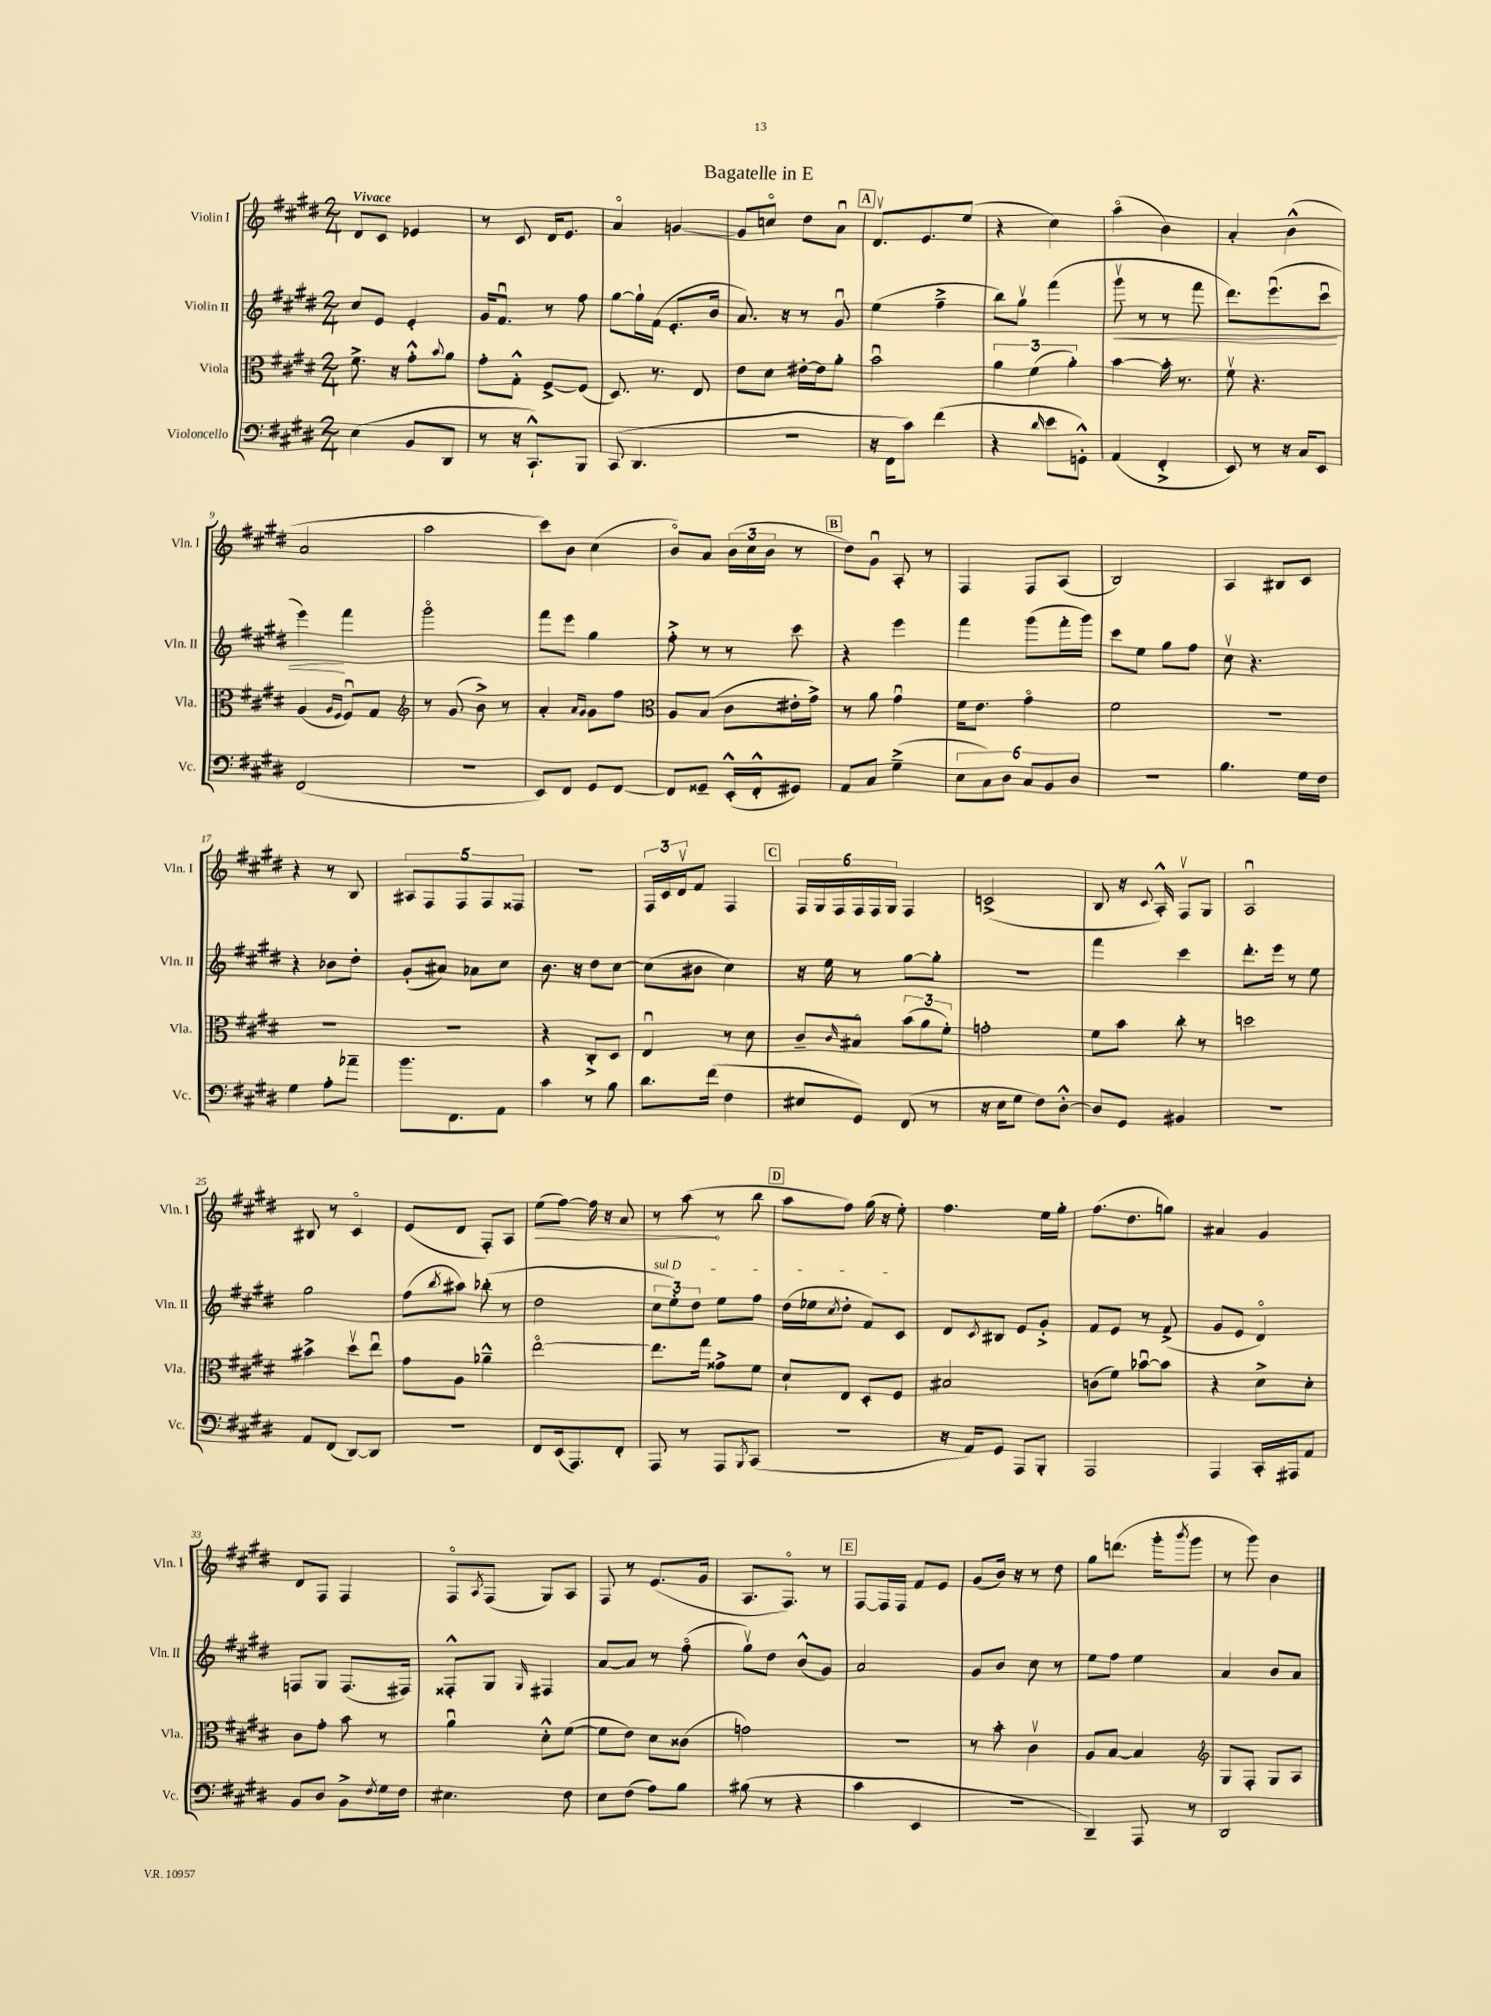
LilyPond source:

\header { title = "Bagatelle in E" }
<<
\new StaffGroup <<
\new Staff = "s0" \with { instrumentName = "Violin I" shortInstrumentName = "Vln. I" } {
    \clef treble \key e \major \numericTimeSignature \time 2/4 \tempo "Vivace"
    dis'8 cis'8 ees'4 |
    r8 cis'8 dis'16 e'8. |
    a'4\flageolet g'4~ |
    g'8 c''8\flageolet dis''8 a'8\downbow |
    \mark \markup { \box "A" } dis'8.\upbow e'8. e''8( |
    r4 cis''4) |
    a''4\flageolet( b'4) |
    a'4-. b'4-^( |
    a'2 |
    a''2 |
    cis'''8) b'8 cis''4( |
    b'8\flageolet) a'8 \tuplet 3/2 { b'16( cis''16 b'16 } r8 |
    \mark \markup { \box "B" } dis''8) gis'8\downbow a8-. r8 |
    fis4 fis8 a8( |
    b2) |
    a4 bis8 cis'8 |
    r4 r8 b8 |
    \tuplet 5/4 { ais8 fis8 fis8 fis8 fisis8 } |
    R2 |
    \tuplet 3/2 { fis16 cis'16 dis'16\upbow } fis'8 fis4 |
    \mark \markup { \box "C" } \tuplet 6/4 { fis16 gis16 fis16 fis16 fis16 gis16 } fis4 |
    c'2->( |
    b8 r16 \appoggiatura { cis'8 } a16-.-^) fis8\upbow gis8 |
    a2\downbow |
    bis8 r8 cis'4\flageolet |
    e'8( dis'8 fis8-.) a8 |
    \once \override Hairpin.circled-tip = ##t e''8\>( fis''8~) fis''16 r16 a'8 |
    r8 a''8\!( r8 b''8 |
    \mark \markup { \box "D" } a''8 fis''8) gis''16( r16 e''8-.) |
    fis''4. e''16 gis''16-. |
    fis''8.( dis''8. g''8) |
    ais'4 gis'4 |
    dis'8 fis8 fis4 |
    fis8\flageolet \acciaccatura { a8 } fis8( gis8) a8 |
    fis8 r8 e'8.( gis'16 |
    a8. fis8.\flageolet) r8 |
    \mark \markup { \box "E" } fis8~ fis16 fis16 fis'8 e'8 |
    gis'8( b'16) r16 r8 dis''8 |
    gis''8 d'''8.( gis'''16-. \acciaccatura { b'''8 } gis'''8 |
    r8 gis'''8) b'4 \bar "|." |
}
\new Staff = "s1" \with { instrumentName = "Violin II" shortInstrumentName = "Vln. II" } {
    \clef treble \key e \major \numericTimeSignature \time 2/4
    cis''8 e'8 e'4-. |
    gis'16 fis'8.\downbow r8 fis''8 |
    gis''8~ gis''16-! fis'16( e'8.-. b'16 |
    a'8.) r16 r8 gis'8\downbow |
    \mark \markup { \box "A" } e''4( fis''4---> |
    b''8) gis''8\upbow fis'''4( |
    gis'''8\upbow\< r8 r8 fis'''8 |
    dis'''8.) e'''8.\downbow( cis'''8\downbow |
    e'''4\!) fis'''4 |
    gis'''2\flageolet |
    fis'''8 e'''8 gis''4 |
    fis''8-.-> r8 r8 cis'''8 |
    \mark \markup { \box "B" } r4 e'''4 |
    fis'''4 gis'''8( fis'''16-. gis'''16) |
    cis'''8 e''8 gis''8 fis''8 |
    cis''8\upbow r4. |
    r4 bes'8 dis''8-. |
    gis'8-.( ais'8) aes'8 cis''8 |
    b'8. r16 dis''8 cis''8~ |
    cis''8( bis'8 cis''4) |
    \mark \markup { \box "C" } r16 e''16 r8 gis''8~ gis''8-. |
    r2 |
    fis'''4 cis'''4 |
    dis'''8.-. e'''16 r8 e''8 |
    gis''2 |
    fis''8( \acciaccatura { b''8 } ais''8) bes''8-.( r8 |
    dis''2 |
    \tuplet 3/2 { \once \override TextSpanner.bound-details.left.text = \markup { \italic "sul D" } cis''8\startTextSpan e''8-.) dis''8 } e''8 fis''8 |
    \mark \markup { \box "D" } dis''16( ees''16 \acciaccatura { cis''8 } dis''8-. fis'8) cis'8\stopTextSpan |
    dis'8 \acciaccatura { cis'8 } bis8 e'8 gis'8-.-> |
    fis'8 e'8 r8 fis'8->( |
    gis'8 e'8 dis'4\flageolet) |
    f8 gis8 f8.( fis16) |
    fisis8-.-^ gis8 \grace { gis16 } fis4 |
    a'8~ a'8 r8 fis''8\flageolet( |
    gis''8\upbow) dis''8 b'8-^( gis'8) |
    \mark \markup { \box "E" } a'2 |
    gis'8 b'8 cis''8 r8 |
    e''8 fis''8 e''4 |
    a'4 b'8 a'8 \bar "|." |
}
\new Staff = "s2" \with { instrumentName = "Viola" shortInstrumentName = "Vla." } {
    \clef alto \key e \major \numericTimeSignature \time 2/4
    fis'8.-> r16 gis'8-.-^ \appoggiatura { b'8 } a'8 |
    gis'8-. gis8-.-^ fis8~-> fis8( |
    dis8.) r8. e8 |
    e'8 dis'8 eis'16~-. eis'16 a'8-. |
    \mark \markup { \box "A" } b'2\downbow |
    \tuplet 3/2 { a'4 fis'4( a'4-.) } |
    b'4~ b'16-. r8. |
    fis'8\upbow r4. |
    a4( \grace { a16 fis16 } fis8\downbow) gis8 |
    \clef treble r8 gis'8( b'8->) r8 |
    a'4-. \grace { a'16 gis'16 } gis'8 fis''8 |
    \clef alto a8 b8( cis'8 eis'16-. gis'16->) |
    \mark \markup { \box "B" } r8 a'8 gis'4\downbow |
    fis'16 e'8. gis'4\flageolet |
    fis'2 |
    R2 |
    R2 |
    R2 |
    r4 cis8-.-> dis8 |
    e4\downbow r8 dis'8 |
    \mark \markup { \box "C" } cis'8-- \grace { cis'16 } bis8\flageolet \tuplet 3/2 { b'8( a'8 fis'8-.) } |
    g'2-. |
    fis'8 b'8 cis''8-. r8 |
    d''2 |
    bis'4-> dis''8\upbow e''8\downbow |
    gis'8 a8 aes'4---^ |
    e''2~\flageolet |
    e''8. gis''16 gisis'8-> fis'8 |
    \mark \markup { \box "D" } dis'8-! e8 dis8-. fis8 |
    bis2 |
    c'8( fis'8) bes'8~\downbow bes'8 |
    r4 dis'8-> dis'8-. |
    cis'8 gis'8-. b'8 r8 |
    a'4\downbow dis'8-.-^ fis'8~( |
    fis'8 e'8) dis'8 cisis'8( |
    g'2) |
    \mark \markup { \box "E" } r2 |
    r8 b'8-. cis'4\upbow |
    a8 b8~ b4 |
    \clef treble gis8 fis8-. gis8 a8 \bar "|." |
}
\new Staff = "s3" \with { instrumentName = "Violoncello" shortInstrumentName = "Vc." } {
    \clef bass \key e \major \numericTimeSignature \time 2/4
    e4( b,8 dis,8 |
    r8 r16 cis,8.-!-^) b,,8 |
    cis,8( dis,4. |
    R2 |
    \mark \markup { \box "A" } r16 fis,16 cis'8) fis'4( |
    r4 \grace { dis'16 } e'8 g,8-.-^) |
    a,4( fis,4-.-> |
    e,8) r8 r16 cis16 e,8 |
    fis,2( |
    r2 |
    e,8) fis,8 gis,8 fis,8~ |
    fis,8 gisis,8-- e,16-.-^( fis,16-.-^ gis,8) |
    \mark \markup { \box "B" } a,8 cis8 gis4--->( |
    \tuplet 6/4 { e8 cis8) dis8 cis8 b,8 dis8 } |
    R2 |
    b4. gis16 fis16 |
    gis4 a8-. aes'8-- |
    b'8. fis,8. a,8 |
    cis'4 r8 b8 |
    dis'8. fis'16( fis4 |
    \mark \markup { \box "C" } eis8 gis,8) fis,8( r8 |
    r16 e16 gis8 fis8) dis8~-.-^ |
    dis8 gis,8 bis,4 |
    r2 |
    a,8 fis,8( dis,8~) dis,8 |
    R2 |
    fis,8 e,16( a,,8.) fis,8-. |
    a,,8 r8 a,,8 \acciaccatura { b,,8 } cis,8( |
    \mark \markup { \box "D" } r2 |
    r16 a,16) gis,8 a,,8 b,,8-. |
    a,,2 |
    a,,4 cis,16-. ais,,16 a,8 |
    b,8 dis8 b,8-> \acciaccatura { fis8 } gis16 fis16 |
    eis4. fis8 |
    e8 fis8( a8) b8 |
    bis8( r8 r4 |
    \mark \markup { \box "E" } cis'4 e,4 |
    r2 |
    dis,4--) a,,8 r8 |
    dis,2 \bar "|." |
}
>>
>>
